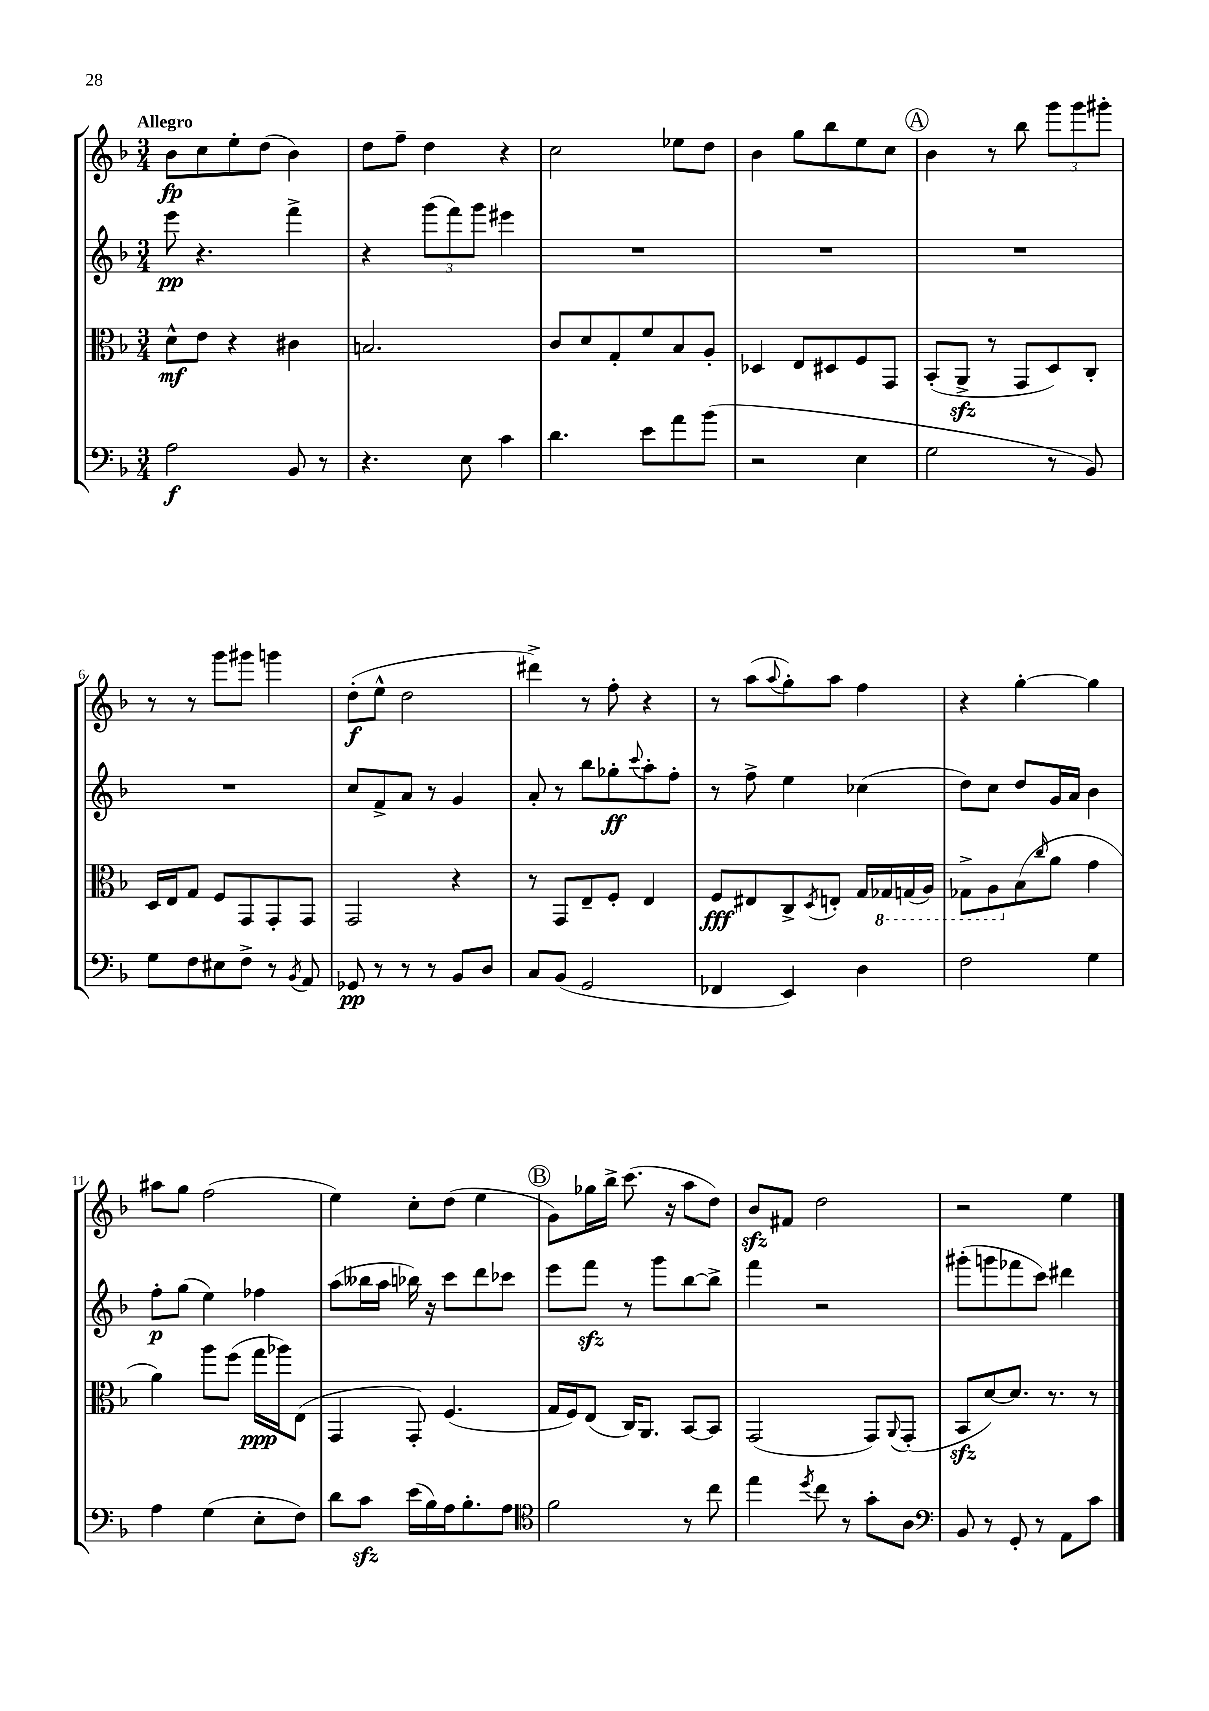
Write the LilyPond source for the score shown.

<<
\new StaffGroup <<
\new Staff = "s0" {
    \clef treble \key f \major \numericTimeSignature \time 3/4 \tempo "Allegro"
    bes'8\fp c''8 e''8-. d''8( bes'4) |
    d''8 f''8-- d''4 r4 |
    c''2 ees''8 d''8 |
    bes'4 g''8 bes''8 e''8 c''8 |
    \mark \markup { \circle "A" } bes'4 r8 bes''8 \tuplet 3/2 { g'''8 g'''8 gis'''8-. } |
    r8 r8 g'''8 gis'''8 g'''4 |
    d''8-.\f( e''8-^ d''2 |
    dis'''4->) r8 f''8-. r4 |
    r8 a''8( \appoggiatura { a''8 } g''8-.) a''8 f''4 |
    r4 g''4~-. g''4 |
    ais''8 g''8 f''2( |
    e''4) c''8-. d''8( e''4 |
    \mark \markup { \circle "B" } g'8) ges''16 bes''16-> c'''8.( r16 a''8 d''8) |
    bes'8\sfz fis'8 d''2 |
    r2 e''4 \bar "|." |
}
\new Staff = "s1" {
    \clef treble \key f \major \numericTimeSignature \time 3/4
    e'''8\pp r4. f'''4-> |
    r4 \tuplet 3/2 { g'''8( f'''8) g'''8 } eis'''4 |
    R2. |
    R2. |
    \mark \markup { \circle "A" } R2. |
    R2. |
    c''8 f'8-> a'8 r8 g'4 |
    a'8-. r8 bes''8 ges''8-.\ff \appoggiatura { c'''8 } a''8-. f''8-. |
    r8 f''8-> e''4 ces''4( |
    d''8) c''8 d''8 g'16 a'16 bes'4 |
    f''8-.\p g''8( e''4) fes''4 |
    a''8( beses''16 a''16 bes''16) r16 c'''8 d'''8 ces'''8 |
    \mark \markup { \circle "B" } e'''8 f'''8\sfz r8 g'''8 bes''8~ bes''8-> |
    f'''4 r2 |
    gis'''8-.( g'''8 fes'''8 c'''8) dis'''4 \bar "|." |
}
\new Staff = "s2" {
    \clef alto \key f \major \numericTimeSignature \time 3/4
    d'8-^\mf e'8 r4 cis'4 |
    b2. |
    c'8 d'8 g8-. f'8 bes8 a8-. |
    des4 e8 dis8 f8 g,8 |
    \mark \markup { \circle "A" } bes,8-.( a,8->\sfz r8 g,8 d8) c8-. |
    d16 e16 g8 f8 g,8 g,8-. g,8 |
    g,2 r4 |
    r8 g,8 e8-- f8-. e4 |
    f8\fff eis8 c8-> \acciaccatura { d8 } e8-. g16 \ottava #-1 ges,16 g,16( a,16) |
    ges,8-> a,8 \ottava #0 bes8( \grace { c''16 } a'8 g'4 |
    a'4) a''8 f''8( g''16\ppp aes''16) e8( |
    g,4 g,8-.) f4.( |
    \mark \markup { \circle "B" } g16 f16) e8( c16) a,8. bes,8~ bes,8 |
    g,2( g,8) \appoggiatura { a,8 } g,8-.( |
    bes,8\sfz d'8~) d'8. r8. r8 \bar "|." |
}
\new Staff = "s3" {
    \clef bass \key f \major \numericTimeSignature \time 3/4
    a2\f bes,8 r8 |
    r4. e8 c'4 |
    d'4. e'8 a'8 bes'8( |
    r2 e4 |
    \mark \markup { \circle "A" } g2 r8 bes,8) |
    g8 f8 eis8 f8-> r8 \acciaccatura { bes,8 } a,8 |
    ges,8\pp r8 r8 r8 bes,8 d8 |
    c8 bes,8( g,2 |
    fes,4 e,4) d4 |
    f2 g4 |
    a4 g4( e8-. f8) |
    d'8 c'8\sfz e'16( bes16) a16 bes8.-. a8 |
    \mark \markup { \circle "B" } \clef tenor f'2 r8 c''8 |
    e''4 \acciaccatura { d''8 } c''8 r8 g'8-. a8 |
    \clef bass bes,8 r8 g,8-. r8 a,8 c'8 \bar "|." |
}
>>
>>
